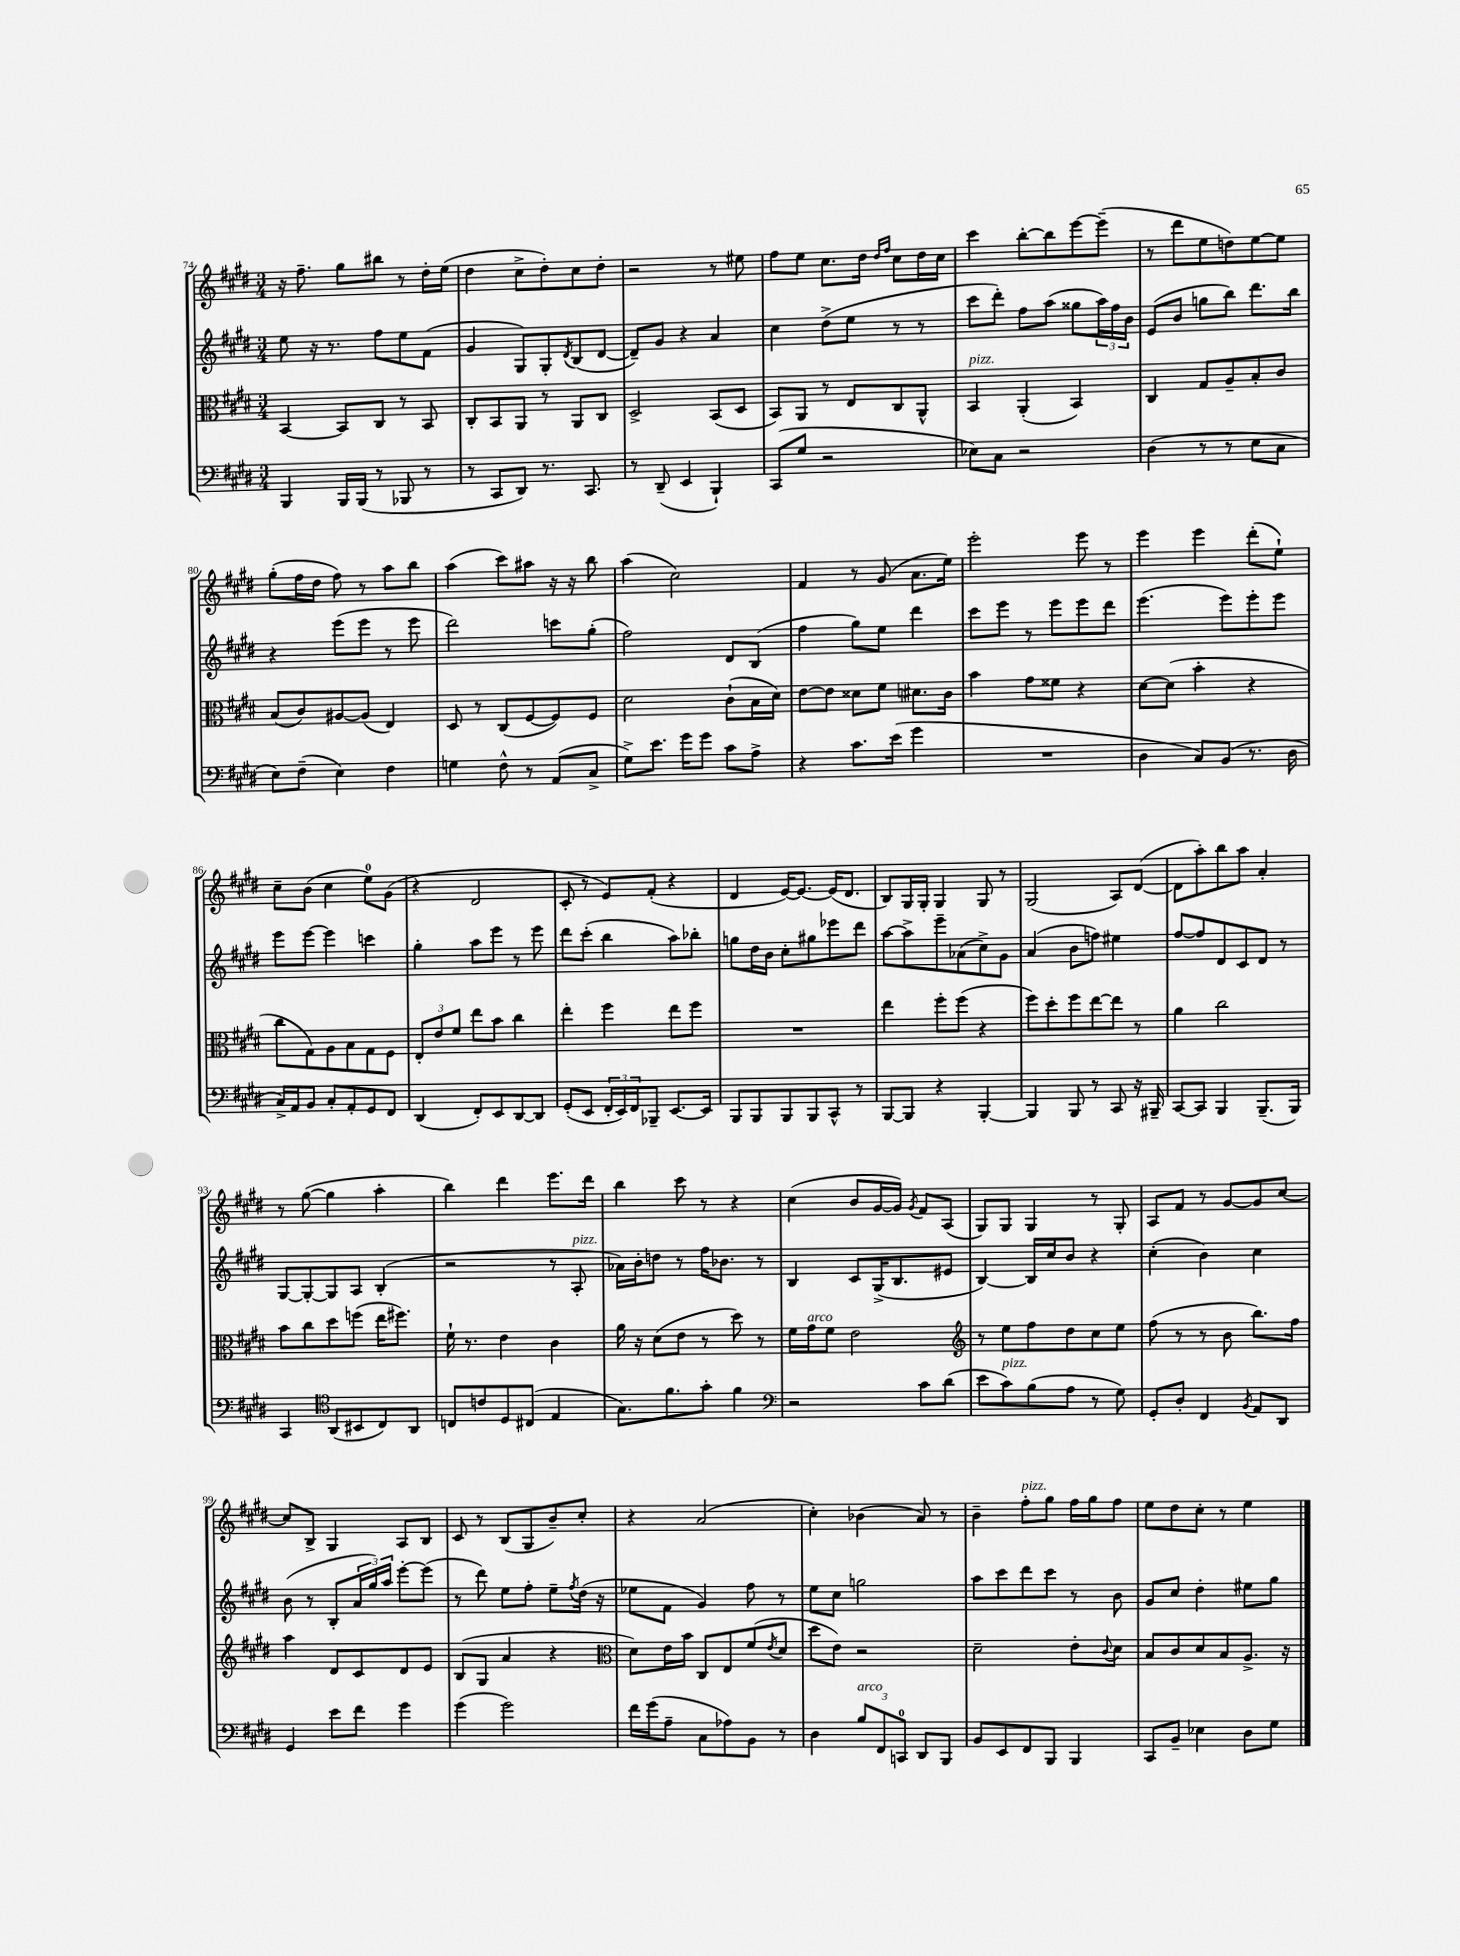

**kern	**kern	**kern	**kern
*staff4	*staff3	*staff2	*staff1
*clefF4	*clefC3	*clefG2	*clefG2
*k[f#c#g#d#]	*k[f#c#g#d#]	*k[f#c#g#d#]	*k[f#c#g#d#]
*M3/4	*M3/4	*M3/4	*M3/4
4BBB/	[4BB/	8ee\	16r
.	.	.	8.ff#~\
.	.	16r	.
.	.	8.r	.
16BBB/LL	8BB/]L	.	8gg#\L
(16BBB/JJ	.	.	.
8r	8C#/J	8ff#\L	8bb#\J
8BBB-/	8r	8ee\	8r
8r	8BB/	(8f#\J	16dd#'\LL
.	.	.	(16ee\JJ
=	=	=	=
8r	8C#'/L	4g#/	4dd#\
8CC#/L	8BB/	.	.
8DD#/J)	8AA/J	8G#/L)	8cc#^\L
8.r	8r	8G#'/	8dd#'\)
.	.	8qd#/	.
.	8AA/L	(8B/	8cc#\
8.CC#/	.	.	.
.	8C#/J	[8d#/J	8dd#'\J
=	=	=	=
8r	2D#^/	8d#~/]L)	2r
(8DD#~/	.	8g#/J	.
4EE/	.	4r	.
4BBB`/)	(8BB/L	4a/	8r
.	8D#/J	.	8ee#\
=	=	=	=
(8CC#/L	8BB/L)	4cc#\	8ff#\L
8G#/J	8AA/J	.	8ee\J
2r	8r	(8dd#^\L	8.cc#\L
.	8E/L	8ee\J	.
.	.	.	16dd#\Jk
.	.	.	16qqdd#/LL
.	.	.	16qqff#/JJ
.	8C#/	8r	8cc#\L
.	8AA^^/J	8r	16dd#\L
.	.	.	16cc#\JJ
=	=	=	=
8E-\L)	4BB/	8ccc#\L	4ccc#\
8C#\J	.	8ddd#'\J)	.
2r	(4AA'/	8ff#\L	[8bb'\L
.	.	(8aa\J	8bb\]
.	4BB/)	8gg##\L	[8eee\
.	.	24aa\L)	(8eee~\]J
.	.	24ff#\	.
.	.	24b\JJ	.
=	=	=	=
(4D#\	4C#/	(8e/L	8r
.	.	8b/J	8ddd#\L
8r	8G#/L	8gg\L	8ee\
8r	8A~/	8bb\J)	8dd\)
8E\L	8B'/	8.ddd#\L	[8ee\
8C#\J	8c#/J	.	8ee\]J
.	.	16bb\Jk	.
=	=	=	=
8E\L)	(8B/L	4r	(8gg#'\L
(8F#~\J	8c#/)	.	16ff#\L
.	.	.	16dd#\JJ
4E\)	[8A#/	(8eee\L	8ff#\)
.	(8A#/]J	8eee\J	8r
4F#\	4E/)	8r	8aa\L
.	.	8eee\	8bb\J
=	=	=	=
4G\	8D#/	2ddd#\)	(4aa\
.	8r	.	.
8F#^^\	(8C#/L	.	8ccc#\L)
8r	[8F#/	.	8aa#\J
(8AA/L	8F#/])	8ccc\L	16r
.	.	.	16r
8C#^/J	8F#/J	(8gg#'\J	8bb\
=	=	=	=
8G#^\L)	2d#\	2ff#\)	(4aa\
8.e\J	.	.	.
.	.	.	2cc#\)
16g#\LK	.	.	.
8g#\J	.	.	.
8c#\L	(8c#`\L	8d#/L	.
8A^\J	16B\L	(8B/J	.
.	16d#\JJ)	.	.
=	=	=	=
4r	[8e\L	4ff#\	4f#/
.	8e\]J	.	.
8.c#\L	8d##\L	8gg#\L)	8r
.	8f#\J	8ee\J	(8g#/
(16e\Jk	.	.	.
4g#\	8.d#\L	4ddd#\	8.a\L
.	16c#\Jk	.	16ee\Jk)
=	=	=	=
2.r	4b\	8ccc#\L	2eee'\
.	.	8eee\J	.
.	8g#\L	8r	.
.	8f##\J	8eee\L	.
.	4r	8eee\	8eee\
.	.	8ddd#\J	8r
=	=	=	=
4D#\	[8d#\L	(4.eee\	4eee\
.	(8d#\]J	.	.
8C#/L)	4b'\	.	4eee\
(8BB/J	.	8eee\L)	.
8.r	4r	8eee'\	(8ddd#'\L
.	.	8eee\J	8ee`\J)
16D#\	.	.	.
=	=	=	=
16C#^/LL)	8cc#\L	8eee\L	8cc#~\L
16AA/J	.	.	.
8BB/J	8G#\)	[8eee\J	(8b\J
8C#'/L	8A\	4eee\]	4cc#\
8AA'/	8B\	.	.
8GG#/	8G#\	4ccc\	8ee\L)
8FF#/J	8F#\J	.	(8g#\J
=	=	=	=
(4DD#/	12E'/L	4gg#'\	4r
.	12e/	.	.
.	12f#/J	.	.
8FF#'/L)	8ee\L	8aa\L	2d#/
8EE/	8b\J	8eee\J	.
[8DD#/	4cc#\	8r	.
8DD#/]J	.	8eee\	.
=	=	=	=
(8GG#'/L	4ee'\	8ddd#\L	8c#'/
8EE/J	.	(8ccc#'\J	8r
24FF#'/LL	4ff#\	4bb\	8e/L)
24EE/)	.	.	.
24FF#/J	.	.	.
8BBB-~/J	.	.	(8f#'/J
[8.EE/L	8ee\L	8aa\L)	4r
.	8ff#\J	8bb-'\J	.
16EE/]Jk	.	.	.
=	=	=	=
8BBB/L	2.r	8gg\L	4d#/
8BBB/	.	16dd#\L	.
.	.	16b\JJ	.
8BBB/	.	8cc#'\L	[16e/LK)
.	.	.	8.e/_J
8BBB/	.	8gg#\	.
8CC#^^/J	.	8eee-\	(16e/]LK
.	.	.	8.d#/J
8r	.	8ddd#\J	.
=	=	=	=
[8BBB/L	4ee\	[8aa\L	8B/L)
8BBB/]J	.	8aa^\]	16G#/L
.	.	.	16G#'/JJ
4r	8ff#'\L	8eee~\	4G#/
.	(8ff#\J	(8a-\	.
[4BBB'/	4r	8cc#^\)	8G#/
.	.	8g#\J	8r
=	=	=	=
4BBB/]	8ff#\L)	(4a/	(2G#/
.	8dd#'\	.	.
8BBB/	8ff#\	8b\L	.
8r	[8ee\	8ff\J)	.
8CC#/	8ee\]J	4ee#\	8A/L)
16r	8r	.	([8d#/J
16BBB#~/	.	.	.
=	=	=	=
[8CC#/L	4a\	[8ff#/L	8d#\]L
8CC#/]J	.	8ff#/]	8aa'\)
4BBB/	2cc#\	8d#/	8bb\
.	.	8c#/	8aa\J
(8.BBB~/L	.	8d#/J	4a'/
.	.	8r	.
16BBB/Jk)	.	.	.
=	=	=	=
4CC#/	8b\L	[8G#/L	8r
.	8cc#\	8G#'/_	([8gg#\
*clefC4	*	*	*
(8AA/L	8dd#\	8G#/]	4gg#\]
8BB#/	(8ff\J	8A/J	.
8C#/)	16ee\LK	(4B'/	4aa'\
.	8.ff#\J)	.	.
8AA/J	.	.	.
=	=	=	=
8C/L	16f#`\	2r	4bb\)
.	8.r	.	.
8c/	.	.	.
8D#/	4e\	.	4ddd#\
(8C#/J	.	.	.
4E/	4c#\	8r	8.eee\L
.	.	8A'/	.
.	.	.	16ddd#\Jk
=	=	=	=
8.G#\L)	16a\	16a-\LL)	4bb\
.	16r	16b'\J	.
.	(8d#\L	8dd\J	.
8.f#\	.	.	.
.	8e\J	8r	8ccc#\
8g#'\J	8r	16ff#\LK	8r
.	.	8.b-\J	.
4f#\	8dd#\)	.	4r
.	8r	8r	.
=	=	=	=
*clefF4	*	*	*
2r	16f#\LL	4B/	(4cc#\
.	16g#\J	.	.
.	8f#\J	.	.
.	2e\	8c#/L	8b/L
.	.	(16G#^/K	[16g#/L
.	.	8.B/	16g#/]JJ)
.	.	.	8qg#/
8c#\L	.	.	8f#/L
(8d#\J	.	8e#/J	(8A/J
=	=	=	=
*	*clefG2	*	*
8e\L	8r	[4B/)	8G#/L)
8c#\)	8ee\L	.	8G#/J
(8B\	8ff#\	16B/]LL	4G#/
.	.	16cc#/J	.
8A\J	8dd#\	8b/J	.
8r	8cc#\	4r	8r
8G#\)	8ee\J	.	8G#'/
=	=	=	=
8GG#'/L	(8ff#\	(4cc#'\	8A/L
8D#'/J	8r	.	8f#/J
4FF#/	8r	4b\)	8r
.	8b\	.	[8g#/L
8qBB/	.	.	.
8AA/L	8.bb\L)	4cc#\	8g#/]
8DD#/J	.	.	[8cc#/J
.	16ff#\Jk	.	.
=	=	=	=
4GG#/	4aa\	(8b\	8cc#/]L
.	.	8r	8B^/J
8e\L	8d#/L	8B'/L	4G#/
8f#\J	8c#/	24a/L	.
.	.	24gg#/)	.
.	.	24aa/JJ	.
4g#\	8d#/	[8eee'\L	8A/L
.	8e/J	(8eee\]J	8B/J
=	=	=	=
(4g#\	(8B/L	8r	8c#/
.	8G#/J	8ddd#\)	8r
2g#\)	4a/	8ee\L	(8B/L
.	.	8ff#'\J	8G#/
.	4r	8ee~\L	8b~/)
.	.	8qff#/	.
.	.	(16dd#\Jk	8cc#'/J
.	.	16r	.
=	=	=	=
*	*clefC3	*	*
16f#\LL	8d#\L)	8ee-\L	4r
(16g#\J	.	.	.
8A~\J	16e\L	8f#\J	.
.	16b\JJ	.	.
8C#\L	8C#/L	4g#/)	(2a/
8A-\)	8E/	.	.
8BB\J	(8f#/	8ff#\	.
.	8qe/	.	.
8r	8d#/J	8r	.
=	=	=	=
4D#\	8dd#\L	8ee\L	4cc#'\)
.	8e\J)	8cc#\J	.
12B/L	2r	2gg\	(4b-\
12FF#/	.	.	.
12CC/J	.	.	.
8DD#/L	.	.	8a/)
8BBB/J	.	.	8r
=	=	=	=
8BB/L	2d#~\	8aa\L	4b~\
8EE/	.	8ccc#\	.
8FF#/	.	8ddd#\	8ff#'\L
8BBB/J	.	8ccc#\J	8gg#\J
4BBB/	8e'\L	8r	16ff#\LL
.	.	.	16gg#\J
.	8qqc#/	.	.
.	8d#\J	8b\	8ff#\J
=	=	=	=
8CC#/L	8B/L	8g#/L	8ee\L
8BB~/J	8c#/	8cc#/J	8dd#\
4E-\	8d#/	4dd#'\	8cc#'\J
.	8B/	.	8r
8D#\L	8.A^/J	8ee#\L	4ee\
8G#\J	.	8gg#\J	.
.	16r	.	.
==	==	==	==
*-	*-	*-	*-
